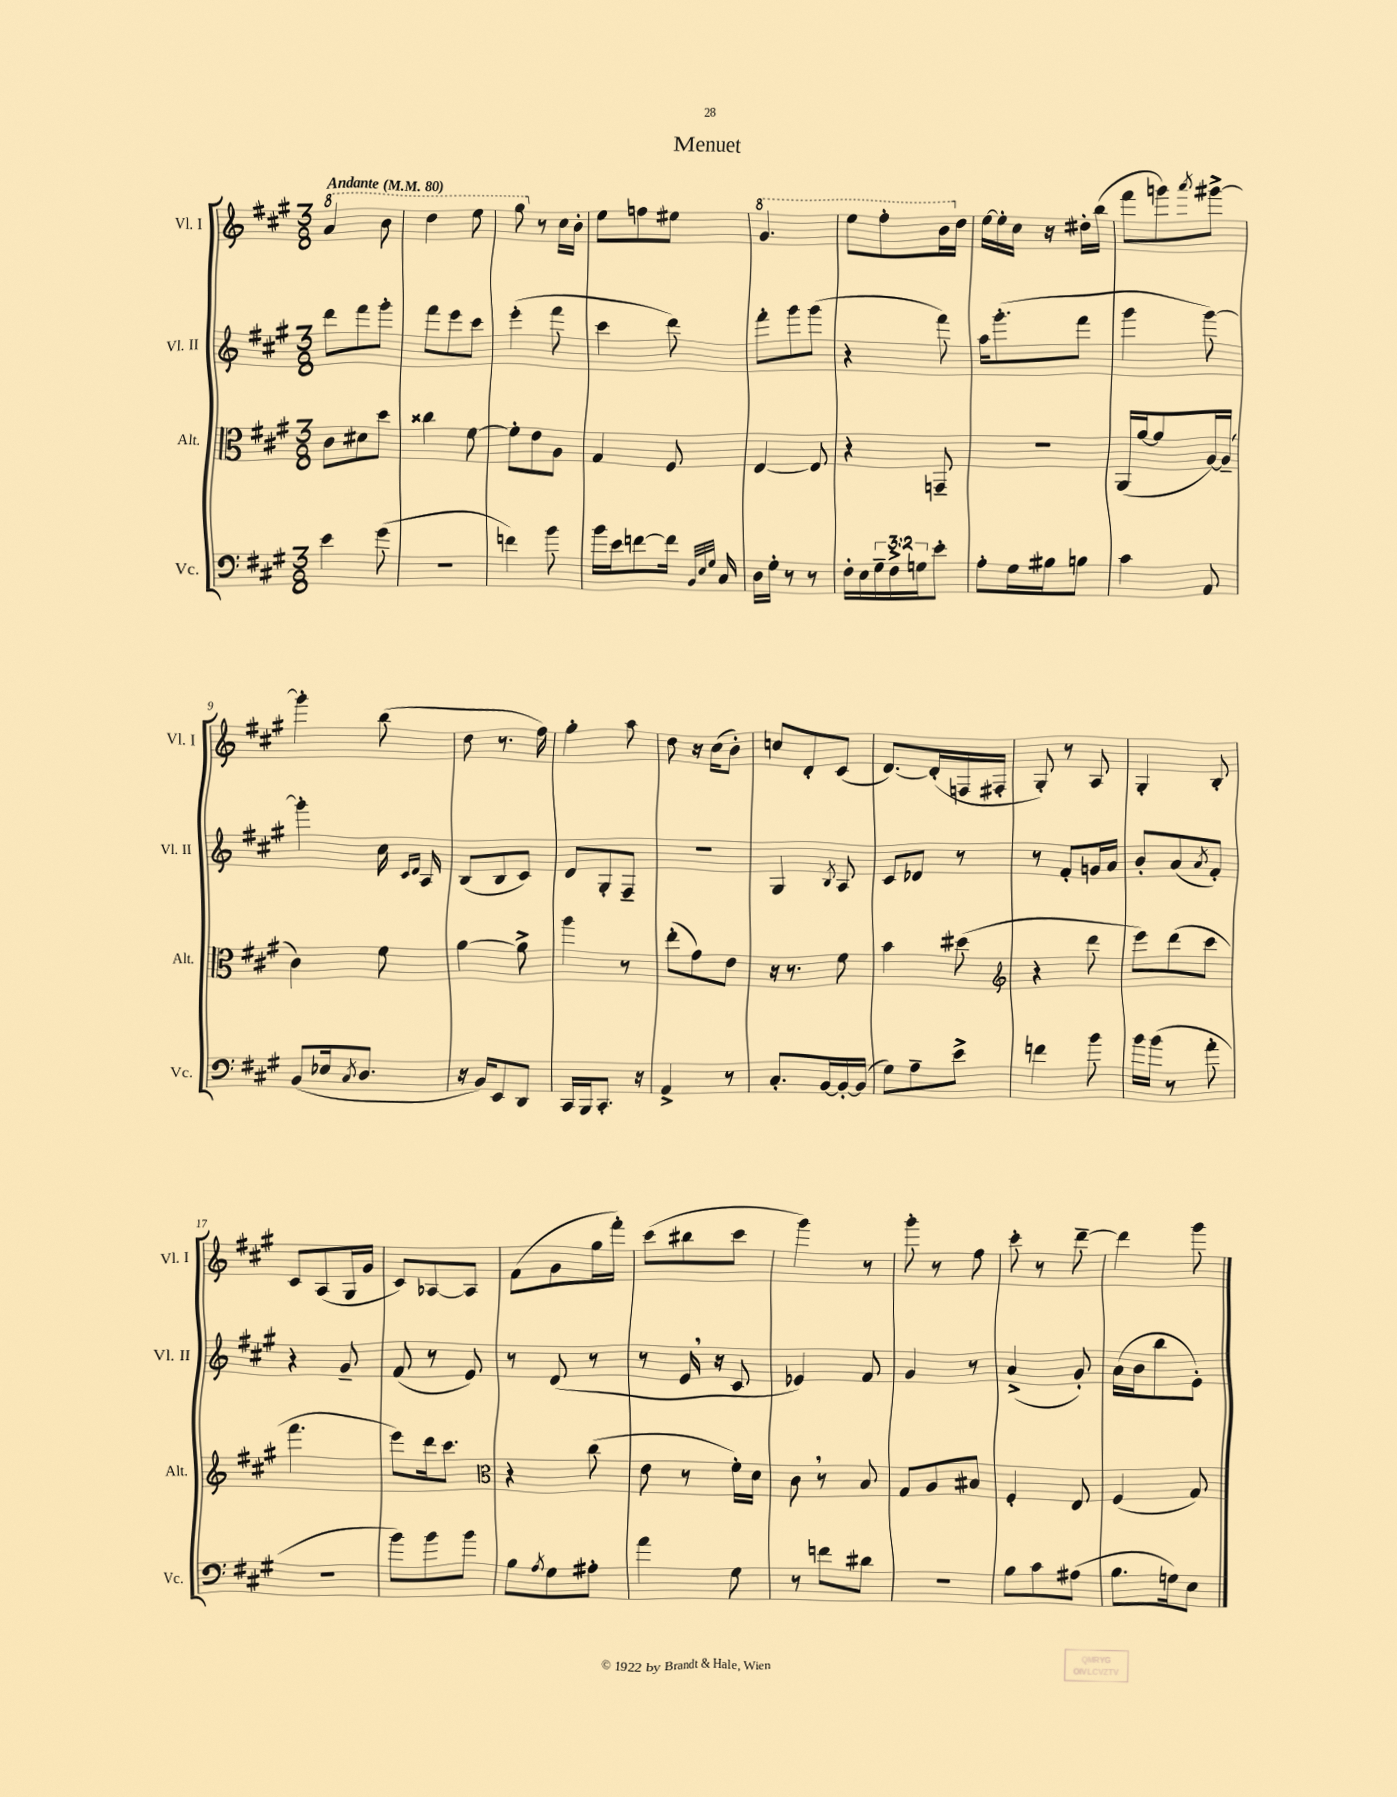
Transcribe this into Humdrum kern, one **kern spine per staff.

**kern	**kern	**kern	**kern
*staff4	*staff3	*staff2	*staff1
*clefF4	*clefC3	*clefG2	*clefG2
*k[f#c#g#]	*k[f#c#g#]	*k[f#c#g#]	*k[f#c#g#]
*M3/8	*M3/8	*M3/8	*M3/8
*MM80	*MM80	*MM80	*MM80
4e	8c#	8ddd	4aa
.	8d#	8fff#	.
(8g#	8dd	8ggg#'	8bb
=	=	=	=
4.r	4cc##	8fff#	4ddd
.	.	8eee	.
.	[8f#	8ccc#	8eee
=	=	=	=
4f)	8f#']	(4eee'	8ggg#
.	8e	.	8r
8b	8A	8fff#	16cc#
.	.	.	16b'
=	=	=	=
16b	4G#	4ccc#	8ee
16e	.	.	.
[8f	.	.	8ff
16f]	8F#	8ddd)	8ee#
32qqBB	.	.	.
32qqE	.	.	.
32qqG#	.	.	.
16C#	.	.	.
=	=	=	=
16D	[4E	8fff#'	4.gg#
16G#'	.	.	.
8r	.	8ggg#	.
8r	8E]	(8ggg#	.
=	=	=	=
16F#'	4r	4r	8eee
16E	.	.	.
24G#~	.	.	8fff#'
24F#^	.	.	.
24G	.	.	.
8e'	8GG~	8fff#)	16bb
.	.	.	16dd
=	=	=	=
8A'	4.r	16aa	[16ee
.	.	(8.ggg#'	16ee']
16G#	.	.	16cc#
16B#	.	.	16r
8B	.	8fff#	16dd#'
.	.	.	(16bb
=	=	=	=
4c#	(16AA	4ggg#	8fff#
.	[16a	.	.
.	8a]	.	8ggg)
.	.	.	8qaaa
8AA	[16A)	[8ggg#)	[8ggg#^
.	(16A~]	.	.
=	=	=	=
(8BB	4c#)	4ggg#']	4ggg#']
16E-	.	.	.
8qC#	.	.	.
8.D	.	.	.
.	8f#	16cc#	(8bb
.	.	16qqc#	.
.	.	16qqd	.
.	.	16A	.
=	=	=	=
16r	[4a	(8B	8dd
16BB)	.	.	.
8EE	.	8B	8.r
8DD	8a^]	8c#)	.
.	.	.	16ff#)
=	=	=	=
16CC#	4aa	8d	4gg#'
16BBB	.	.	.
8.CC#'	.	8G#'	.
.	8r	8F#~	8aa
16r	.	.	.
=	=	=	=
4AA^	(8ee'	4.r	8dd
.	8g#)	.	16r
.	.	.	(16cc#
8r	8e	.	8b')
=	=	=	=
8.C#'	16r	4G#	8cc
.	8.r	.	.
.	.	.	8d'
[16BB	.	.	.
.	.	8qB	.
16BB'_	8f#	8A	(8c#
(16BB]	.	.	.
=	=	=	=
8G#)	4b	8c#	[8.d)
8A~	.	8d-	.
.	.	.	(16d']
8e^	(8dd#	8r	16F
.	.	.	16F#'
=	=	=	=
*	*clefG2	*	*
4f	4r	8r	8G#')
.	.	8f#'	8r
8b	8ddd	16g	8A
.	.	16a	.
=	=	=	=
16b	8eee)	8b'	4G#'
(16b	.	.	.
8r	(8ddd	(8a	.
.	.	8qa	.
8a'	8ccc#	8f#')	8B'
=	=	=	=
4.r	4.fff#	4r	8c#
.	.	.	(8A
.	.	8g#~	16G#
.	.	.	16g#
=	=	=	=
8b)	8eee)	(8f#	8c#)
8b	16ddd	8r	[8A-
.	8.ccc#	.	.
8b	.	8e)	8A-]
=	=	=	=
*	*clefC3	*	*
8B	4r	8r	(8f#
8qA	.	.	.
8G#	.	(8d	8g#
8A#'	(8cc#	8r	16gg#
.	.	.	16fff#')
=	=	=	=
4a	8e	8r	(8ccc#
.	8r	16e	8bb#
.	.	16r	.
8G#	16f#')	8c#	8ccc#
.	16d	.	.
=	=	=	=
8r	8c#	4e-)	4ggg#)
8f	8r	.	.
8d#	8B	8f#	8r
=	=	=	=
4.r	8G#	4g#	8ggg#'
.	8A	.	8r
.	8B#	8r	8ff#
=	=	=	=
8B	4F#'	(4a^	8ccc#'
8c#	.	.	8r
(8A#	8E	8g#')	[8ddd~
=	=	=	=
8.B	(4F#	(16a	4ddd]
.	.	16b	.
.	.	8bb	.
16G)	.	.	.
8E	8G#)	8e')	8ggg#
==	==	==	==
*-	*-	*-	*-
